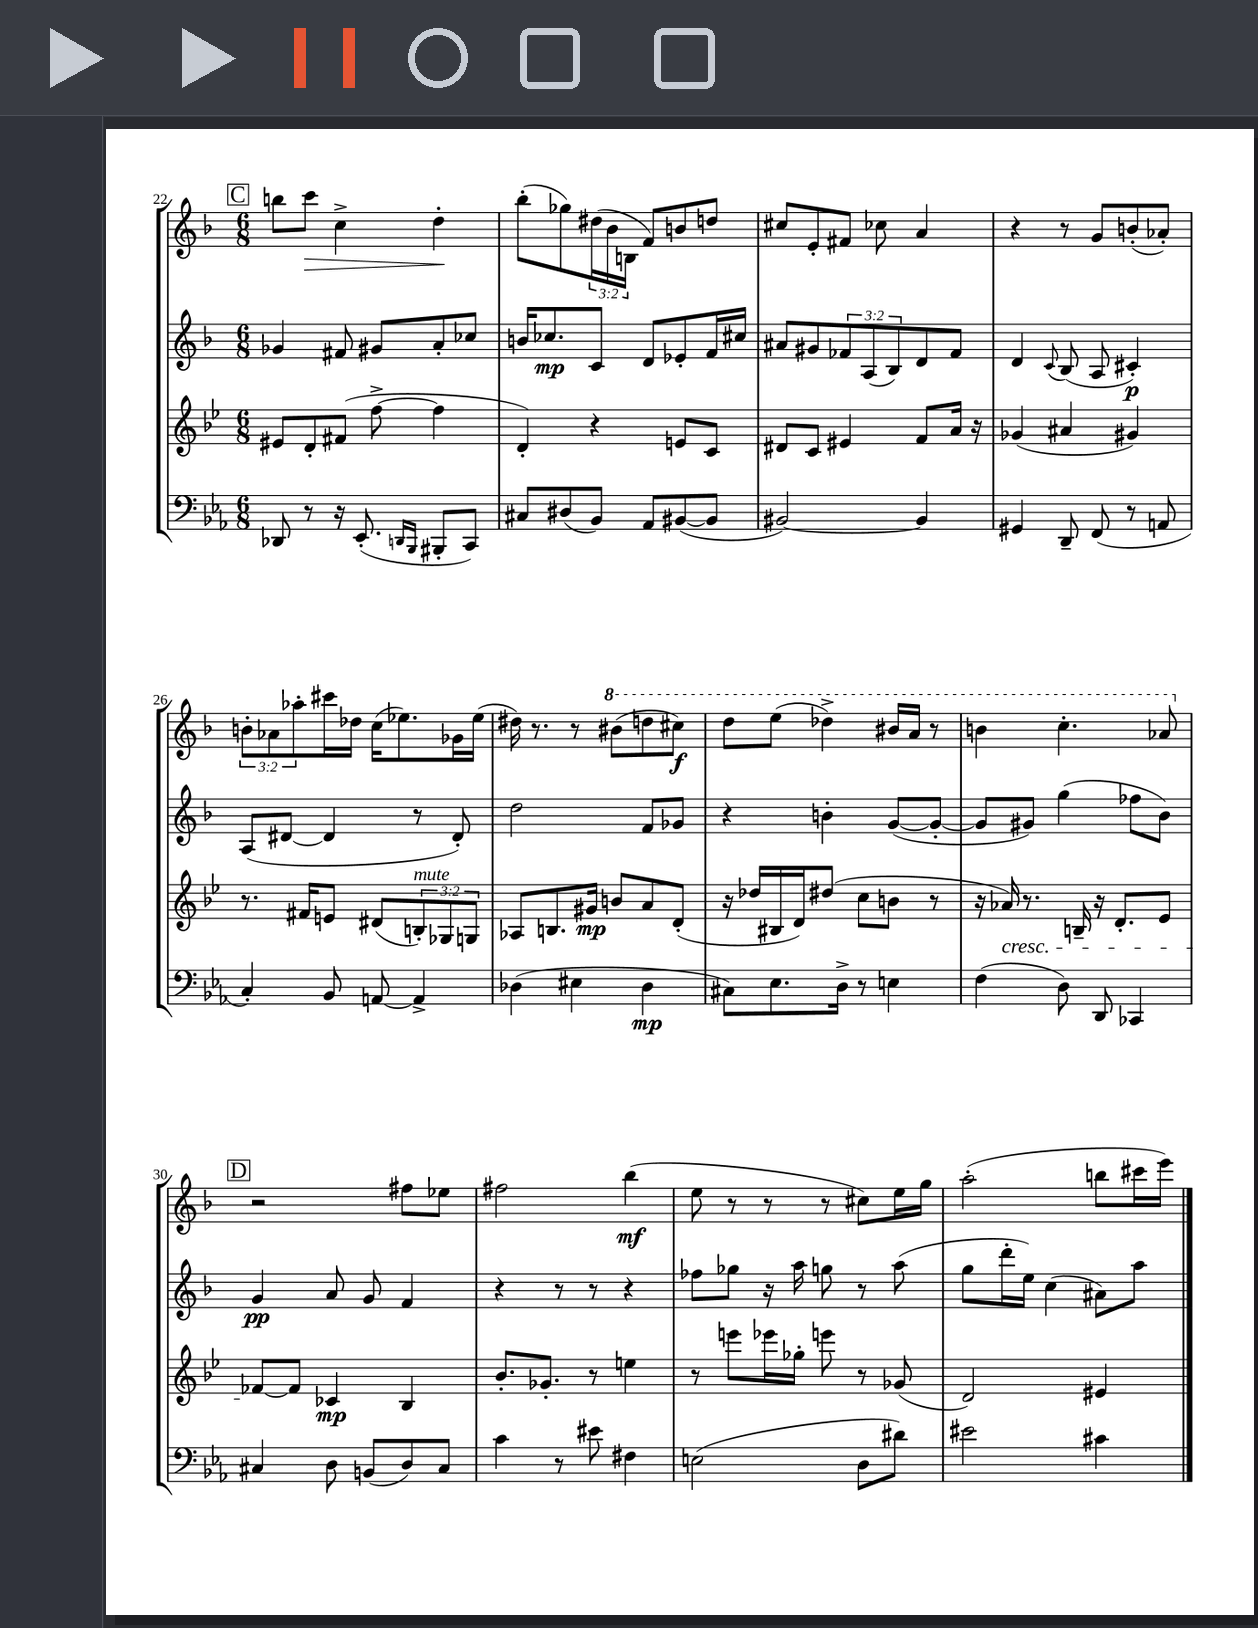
<<
\new StaffGroup <<
\new Staff = "s0" {
    \clef treble \key f \major \numericTimeSignature \time 6/8 \override Staff.TupletNumber.text = #tuplet-number::calc-fraction-text
    \mark \markup { \box "C" } b''8 c'''8\> c''4-> d''4-.\! |
    bes''8-.( ges''8) \tuplet 3/2 { dis''16( bes'16 b16 } f'8) b'8 d''8 |
    cis''8 e'8-. fis'8 ces''8 a'4 |
    r4 r8 g'8 b'8-.( aes'8-.) |
    \tuplet 3/2 { b'8-. aes'8 aes''8-. } cis'''16 des''16 c''16( ees''8.) ges'16 ees''16( |
    dis''16) r8. r8 \ottava #1 bis''8( d'''!8 cis'''8\f) |
    d'''8 e'''8( des'''4->) bis''16 a''16 r8 |
    b''4 c'''4.-. aes''8 \ottava #0 |
    \mark \markup { \box "D" } r2 fis''8 ees''8 |
    fis''2 bes''4\mf( |
    e''8 r8 r8 r8 cis''8) e''16 g''16 |
    a''2-.( b''8 cis'''16 e'''16) \bar "|." |
}
\new Staff = "s1" {
    \clef treble \key f \major \numericTimeSignature \time 6/8 \override Staff.TupletNumber.text = #tuplet-number::calc-fraction-text
    \mark \markup { \box "C" } ges'4 fis'8 gis'8 a'8-. ces''8 |
    b'16 ces''8.\mp c'8 d'8 ees'8-. f'16 cis''16 |
    ais'8 gis'8 \tuplet 3/2 { fes'8 a8( bes8) } d'8 fes'8 |
    d'4 \appoggiatura { c'8 } bes8( a8 cis'4-.\p) |
    a8( dis'8~ dis'4 r8 dis'8-.) |
    d''2 f'8 ges'8 |
    r4 b'4-. g'8~( g'8~-. |
    g'8 gis'8) g''4( fes''8 bes'8) |
    \mark \markup { \box "D" } g'4\pp a'8 g'8 f'4 |
    r4 r8 r8 r4 |
    fes''8 ges''8 r16 a''16 g''8 r8 a''8( |
    g''8 d'''16-. e''16) c''4( ais'8) a''8 \bar "|." |
}
\new Staff = "s2" {
    \clef treble \key bes \major \numericTimeSignature \time 6/8 \override Staff.TupletNumber.text = #tuplet-number::calc-fraction-text
    \mark \markup { \box "C" } eis'8 d'8-. fis'8( f''8~-> f''4 |
    d'4-.) r4 e'8 c'8 |
    dis'8 c'8 eis'4 f'8 a'16 r16 |
    ges'4( ais'4 gis'4) |
    r8. fis'16 e'8 dis'8( \tuplet 3/2 { b8-.^\markup { \italic "mute" }) ges8 g8 } |
    aes8 b8. gis'16\mp b'8 a'8 d'8-.( |
    r16 des''16 bis16 d'16) dis''8( c''8 b'8 r8 |
    r16 aes'16\cresc) r8. b16-- r16 d'8.-. ees'8 |
    \mark \markup { \box "D" } fes'8~\! fes'8 ces'4\mp bes4 |
    bes'8.-. ges'8.-. r8 e''4 |
    r8 e'''8 ees'''16 ges''16-. e'''8 r8 ges'8( |
    d'2) eis'4 \bar "|." |
}
\new Staff = "s3" {
    \clef bass \key ees \major \numericTimeSignature \time 6/8
    \mark \markup { \box "C" } des,8 r8 r16 ees,8.-.( \grace { d,16 bes,,16 } bis,,8-. c,8) |
    cis8 dis8( bes,8) aes,8 bis,8~( bis,8 |
    bis,2~) bis,4 |
    gis,4 d,8-- f,8( r8 a,8 |
    c4-.) bes,8 a,8~ a,4-> |
    des4( eis4 des4\mp |
    cis8) ees8. d16-> r8 e4 |
    f4( d8) d,8 ces,4 |
    \mark \markup { \box "D" } cis4 d8 b,8( d8) cis8 |
    c'4 r8 eis'8 fis4 |
    e2( d8 dis'8) |
    eis'2 cis'4 \bar "|." |
}
>>
>>
\layout { \context { \Score currentBarNumber = #22 } }
